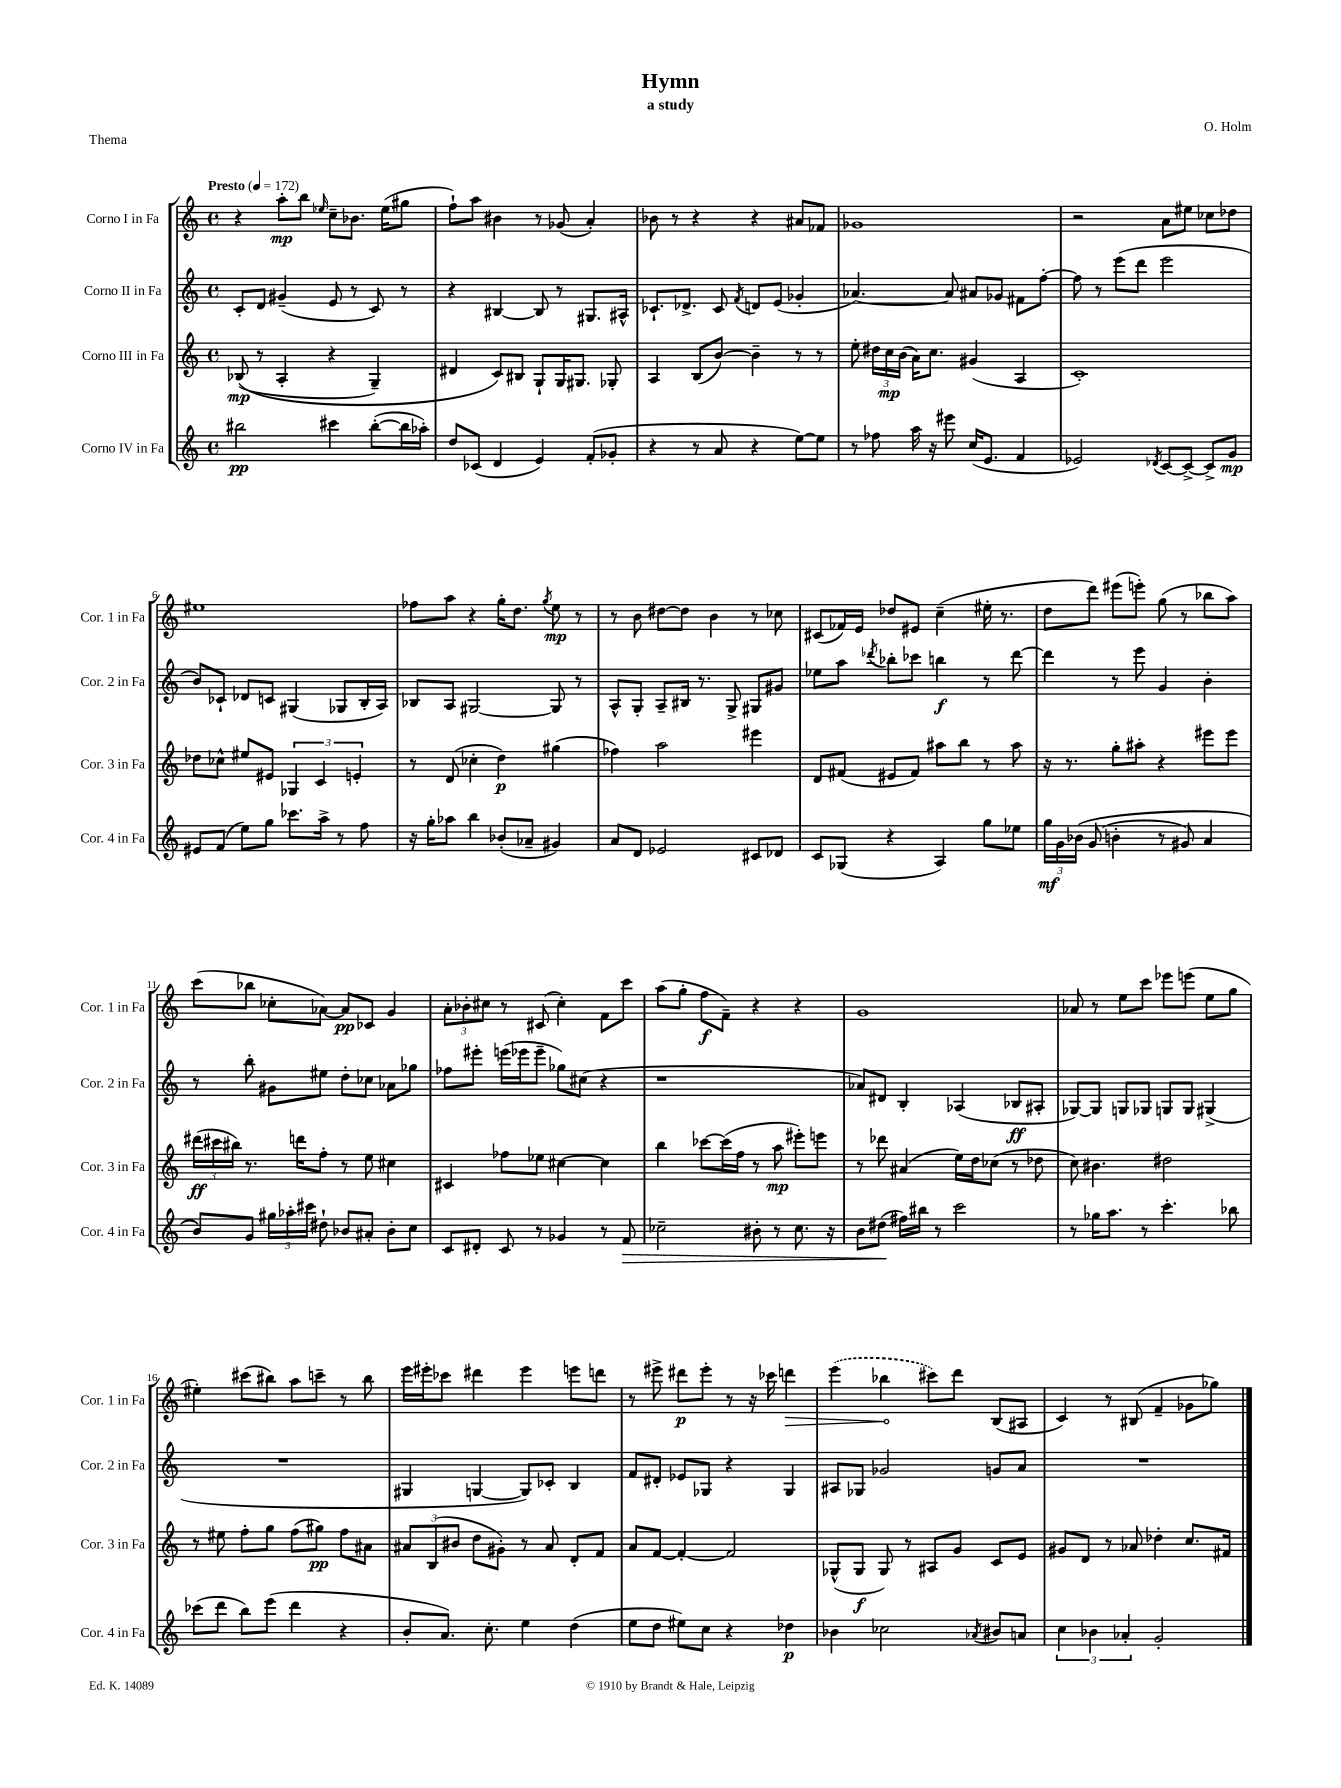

**kern	**kern	**kern	**kern
*staff4	*staff3	*staff2	*staff1
*clefG2	*clefG2	*clefG2	*clefG2
*k[]	*k[]	*k[]	*k[]
*M4/4	*M4/4	*M4/4	*M4/4
*met(c)	*met(c)	*met(c)	*met(c)
*MM172	*MM172	*MM172	*MM172
2bb#	&((8B-	8c'	4r
.	8r	8d	.
.	4A'	(4g#~	8aa'
.	.	.	8bb
.	.	.	16qqee-
4ccc#	4r	8e	8cc~
.	.	8r	8.b-
([8bb#'	4G~)	8c)	.
.	.	.	(16ee-
16bb#]	.	8r	8gg#
16aa-')	.	.	.
=	=	=	=
8dd	4d#	4r	8ff`)
(8c-	.	.	8aa
4d	8c&)	[4B#	4b#
.	8B#	.	.
4e)	8G`	8B#]	8r
.	16G	8r	(8g-
.	8.G#	.	.
(8f'	.	8.G#	4a')
8g-'	8G-'	.	.
.	.	16A#^^	.
=	=	=	=
4r	4A	8.c-`	8b-
.	.	.	8r
.	.	8.d-^	.
8r	(8B	.	4r
8a	[8b)	8c-	.
.	.	8qf	.
4r	4b~]	8d	4r
.	.	(8e	.
[8ee)	8r	4g-'	8a#
8ee]	8r	.	8f-
=	=	=	=
8r	8ee'	[4.a-)	1g-
8ff-	24dd#	.	.
.	24cc	.	.
.	(24b	.	.
16aa	16a)	.	.
16r	8.cc	.	.
8eee#	.	8a-]	.
(16cc	(4g#	8a#	.
8.e	.	.	.
.	.	8g-	.
4f	4A	8f#	.
.	.	[8ff'	.
=	=	=	=
2e-)	1c')	8ff]	2r
.	.	8r	.
.	.	(8eee	.
.	.	8ddd	.
8qd-	.	.	.
[8c	.	2eee	8a
8c^_	.	.	8ee#
8c^]	.	.	8cc-
8g	.	.	8dd-
=	=	=	=
8e#	8dd-	8b)	1ee#
(8f	8cc-^^	8c-`	.
8ee)	8ee#	8d-	.
8gg	8e#	8c	.
8.ccc-	6G-	(4G#	.
.	6c	.	.
16aa^	.	.	.
8r	.	8G-	.
.	6e'	.	.
8ff	.	16B'	.
.	.	16A)	.
=	=	=	=
16r	8r	8B-	8ff-
16gg'	.	.	.
8aa-	(8d	8A	8aa
4bb	4cc-'	[2G#	4r
(8b-'	4dd)	.	16gg'
.	.	.	8.dd
8a-~	.	.	.
.	.	.	8qgg
4g#)	(4gg#	8G#]	8ee
.	.	8r	8r
=	=	=	=
8a	4ff-)	8A^^	8r
8d	.	8G'	8b
2e-	2aa	8A~	[8dd#
.	.	16B#	8dd#]
.	.	8.r	.
.	.	.	4b
.	.	8G^	.
8c#	4eee#	8G#	8r
8d-	.	8g#	8cc-
=	=	=	=
8c	8d	8ee-	(8c#
(8G-	(8f#	8aa	16f-)
.	.	.	16e
.	.	8qddd-	.
4r	8e#	8bb-'	8dd-
.	8f#)	8ccc-	8e#
4A)	8aa#	4bb	(4cc~
.	8bb	.	.
8gg	8r	8r	16ee#'
.	.	.	8.r
8ee-	8aa#	[8ddd-	.
=	=	=	=
24gg	16r	4ddd-]	8dd
24g	.	.	.
.	8.r	.	.
&(24b-	.	.	.
(8g	.	.	8ddd)
4b'	8gg'	8r	(8eee#
.	8aa#'	8eee	8eee')
8r	4r	4g	(8gg
8g#)	.	.	8r
4a	8eee#	4b'	8bb-
.	8eee#	.	8aa)
=	=	=	=
8b&)	(24ddd#	8r	(8ccc
.	24ccc#	.	.
.	24bb#)	.	.
8g	8.r	8bb'	8bb-
24gg#	.	8g#	8cc-'
24aa-'	.	.	.
.	16ddd	.	.
24ccc#	.	.	.
8dd#`	8ff'	8ee#	[8a-)
8b-	8r	8dd'	8a-]
8a#'	8ee	8cc-	8c-
8b-'	4cc#	8a-	4g
8cc	.	8gg-	.
=	=	=	=
8c	4c#	8ff-	12a'
.	.	.	12b-'
8d#'	.	8eee#'	.
.	.	.	12cc#
8c	8ff-	(16eee	8r
.	.	16eee-	.
8r	8ee-	8eee-~	(8c#
4g-	[4cc#	8gg-)	4cc#')
.	.	(8cc#	.
8r	4cc#]	4r	8f
8f	.	.	8ccc
=	=	=	=
2cc-~	4bb	1r	(8aa
.	.	.	8gg'
.	[8ccc-	.	8ff
.	(16ccc-]	.	8f~)
.	16ff	.	.
8b#'	8r	.	4r
8r	8aa	.	.
8.cc-	8eee#')	.	4r
.	8eee	.	.
16r	.	.	.
=	=	=	=
8b	8r	8a-)	1g
(8dd#	8ddd-	8d#	.
16ff#)	(4a#	4B'	.
16bb#	.	.	.
8r	.	.	.
2ccc	16ee)	(4A-	.
.	16dd	.	.
.	(8cc-	.	.
.	8r	8B-	.
.	8dd-	8A#'	.
=	=	=	=
8r	8cc)	[8G-)	8a-
16gg-	4.b#	8G-]	8r
8.aa	.	.	.
.	.	8G	8ee
8r	.	8G-	8ccc
4.ccc'	2dd#	8G	8eee-
.	.	8G	(8eee
.	.	(4G#^	8ee
8bb-	.	.	8gg
=	=	=	=
(8ccc-	8r	1r	4ee#')
8ddd	8ee#	.	.
8bb)	8ff'	.	(8ccc#
(8eee	8gg	.	8bb#)
4ddd	(8ff	.	8aa
.	8gg#)	.	8ccc~
4r	8ff	.	8r
.	8a#	.	8bb#
=	=	=	=
8b'	12a#	4G#	16eee
.	.	.	16eee#'
.	(12B	.	.
8.a)	.	.	8ccc-
.	12b#	.	.
.	8dd	[4G	4ddd#
8.cc'	.	.	.
.	8g#')	.	.
4ee	8r	8G])	4eee#
.	8a#	8c-'	.
(4dd	8d'	4B	8eee
.	8f	.	8ddd
=	=	=	=
8ee	8a	8f	8r
8dd	[8f	8d#'	8eee#^
8ee#)	4f'_	8e-	8ddd#
8cc	.	8G-	8eee#'
4r	2f]	4r	8r
.	.	.	16r
.	.	.	16ccc-
4dd-	.	4G-	4ddd
=	=	=	=
4b-	(8G-^^	8A#	(4eee
.	8G-	8G-	.
2cc-	8G-)	2g-	4bb-
.	8r	.	.
.	8A#	.	8ccc#)
.	8g	.	8ddd
8qa-	.	.	.
8b#	8c	8g	(8B
8a	8e	8a	8A#
=	=	=	=
6cc	8g#	1r	4c)
.	8d	.	.
6b-	.	.	.
.	8r	.	8r
6a-'	.	.	.
.	8a-	.	(8B#
2g'	4dd-'	.	4f~
.	8.cc	.	8g-
.	.	.	8gg-)
.	16f#	.	.
==	==	==	==
*-	*-	*-	*-
